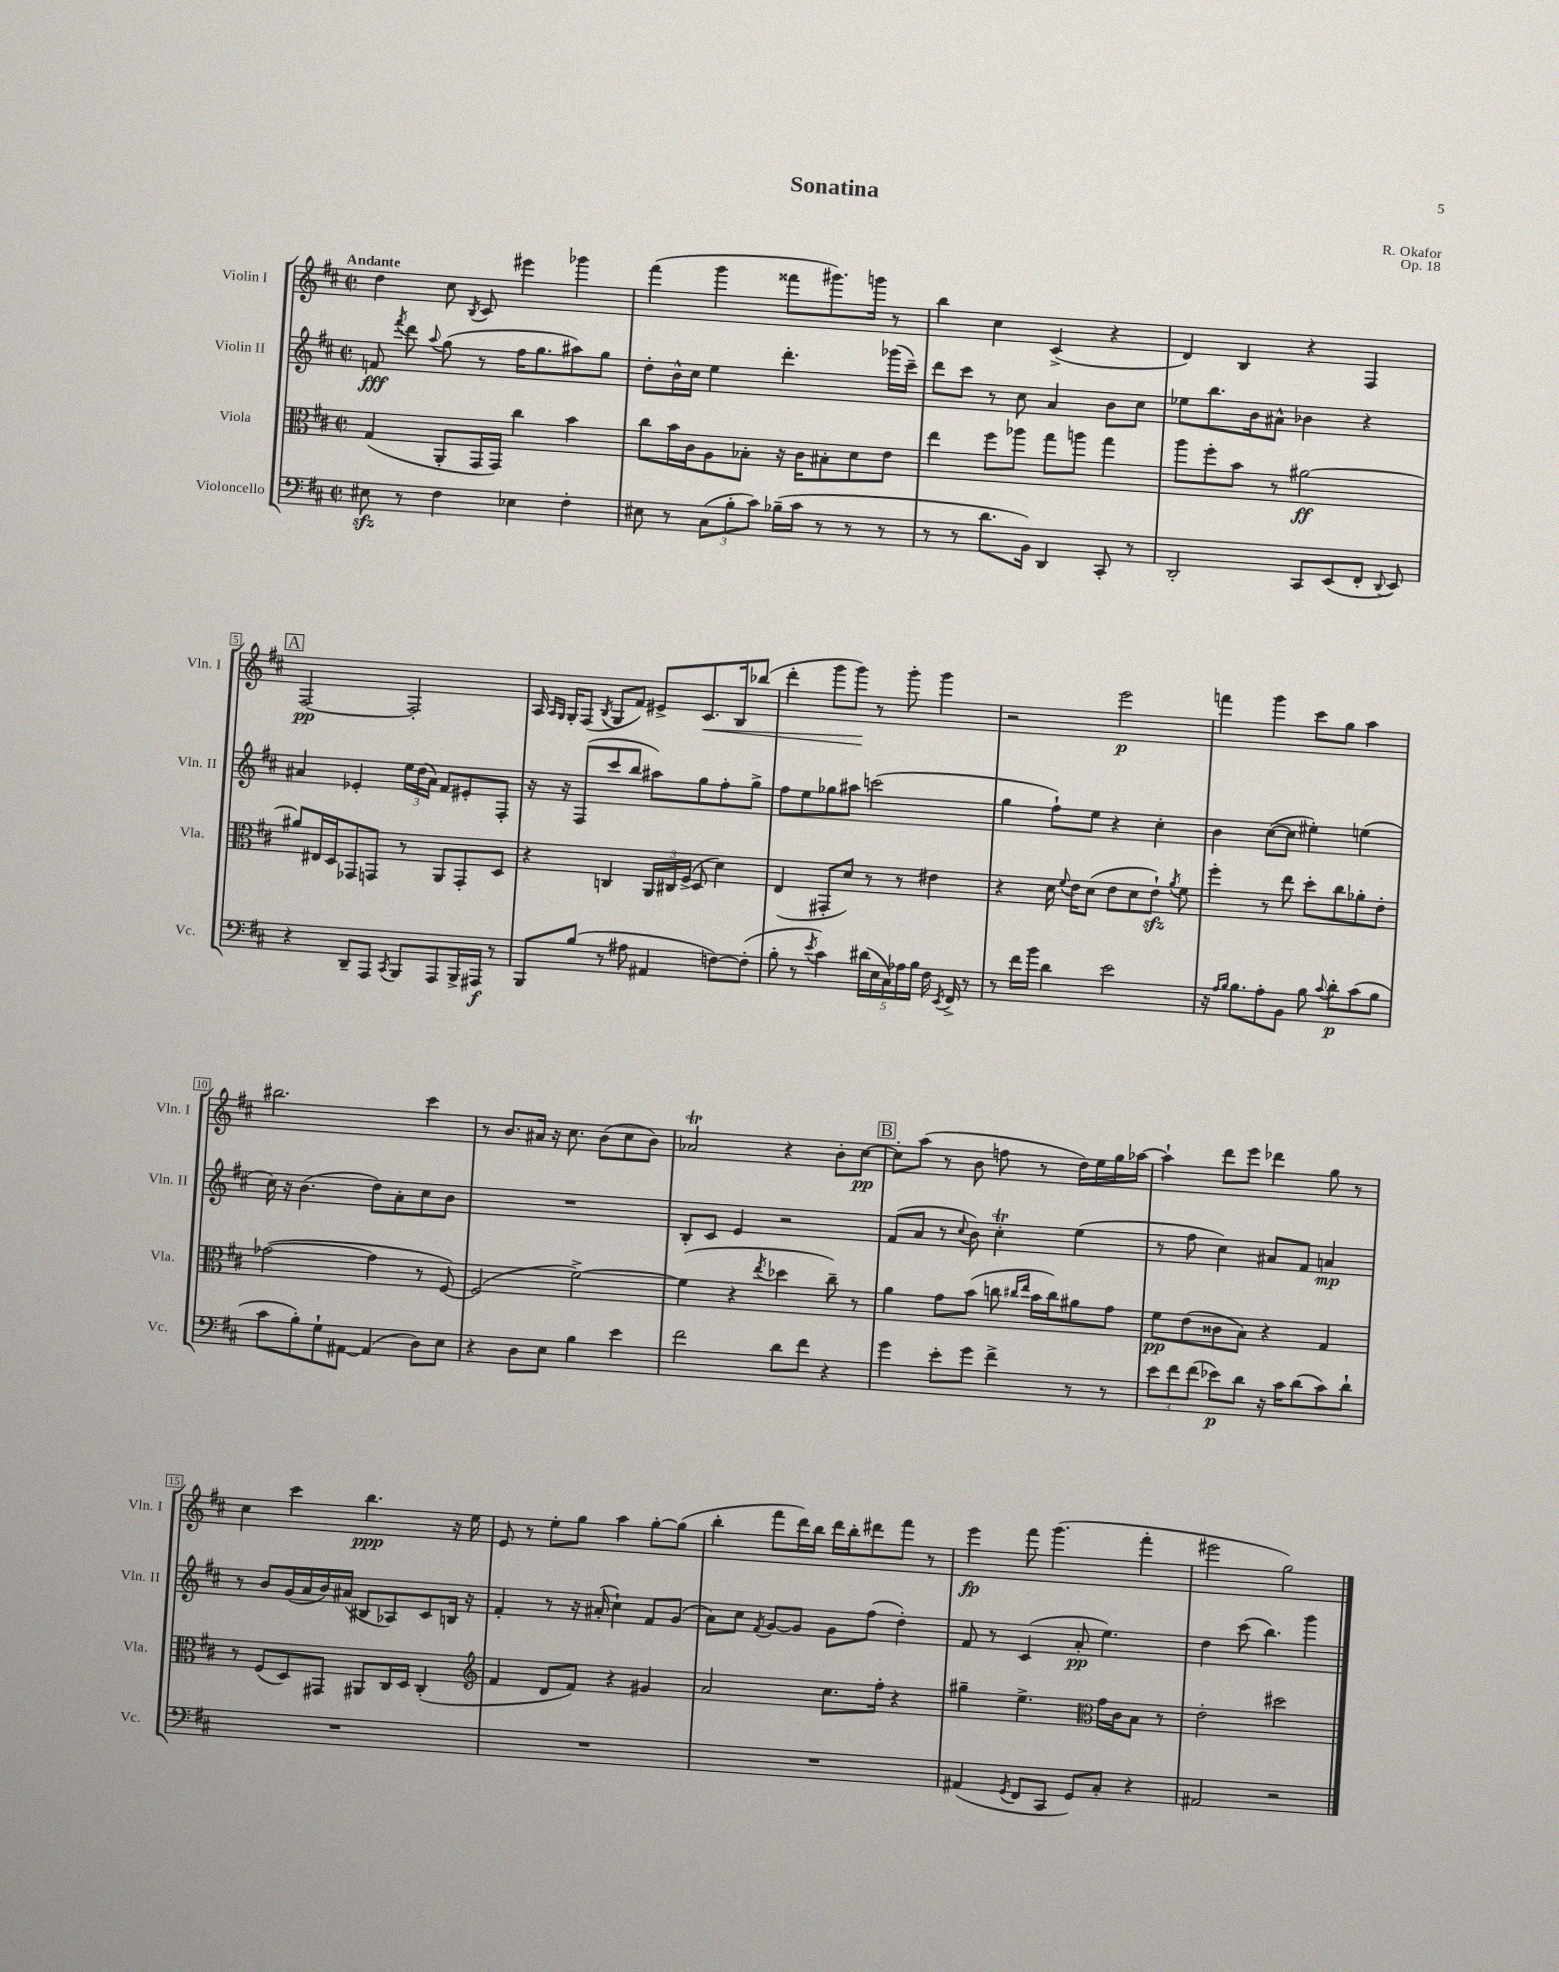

**kern	**dynam	**kern	**dynam	**kern	**dynam	**kern	**dynam
*part4	*part4	*part3	*part3	*part2	*part2	*part1	*part1
*staff4	*staff4	*staff3	*staff3	*staff2	*staff2	*staff1	*staff1
*I"Violoncello	*	*I"Viola	*	*I"Violin II	*	*I"Violin I	*
*I'Vc.	*	*I'Vla.	*	*I'Vln. II	*	*I'Vln. I	*
*clefF4	*	*clefC3	*	*clefG2	*	*clefG2	*
*k[f#c#]	*	*k[f#c#]	*	*k[f#c#]	*	*k[f#c#]	*
*M2/2	*	*M2/2	*	*M2/2	*	*M2/2	*
*met(c|)	*	*met(c|)	*	*met(c|)	*	*met(c|)	*
=1	=1	=1	=1	=1	=1	=1	=1
!	!	!	!	!	!	!LO:TX:a:B:t=Andante	!
8E#Xzz\	.	(4G/	.	8fn/	fff	4dd\	.
.	.	.	.	8qfff#/	.	.	.
8r	.	.	.	8ddd\	.	.	.
.	.	.	.	8qqaa/	.	.	.
4F#\	.	8AA'/L	.	(8gg\	.	8cc#\	.
.	.	.	.	.	.	8qB/	.
.	.	16GG/L	.	8r	.	8c#/	.
.	.	16GG/JJ)	.	.	.	.	.
4E-X\	.	4cc#\	.	16ff#\KL	.	4eee#X\	.
.	.	.	.	8.gg\	.	.	.
4F#'\	.	4b\	.	8aa#X\)	.	4ggg-X\	.
.	.	.	.	8gg\J	.	.	.
=2	=2	=2	=2	=2	=2	=2	=2
8E#X\	.	8cc#\L	.	8dd'\L	.	(4fff#\	.
8r	.	16b\L	.	16b^^\L	.	.	.
.	.	16c#\J	.	16cc#\JJ	.	.	.
(12C#\L	.	8A\	.	4ee\	.	4ggg\	.
12B'\	.	.	.	.	.	.	.
.	.	8B-X'\J	.	.	.	.	.
12c#\J)	.	.	.	.	.	.	.
(16B-X~\LL	.	16r	.	4.ddd'\	.	8fff##X\L	.
16c#\JJ	.	16c#\KL	.	.	.	.	.
8r	.	8B#X'\	.	.	.	8.ggg#X\)	.
8r	.	8d\	.	.	.	.	.
.	.	.	.	.	.	16gggn\Jk	.
8r	.	8e\J	.	(16ggg-X\LL	.	8r	.
.	.	.	.	16ccc#~\JJ)	.	.	.
=3	=3	=3	=3	=3	=3	=3	=3
8r	.	4ee\	.	8ddd\L	.	4bb\	.
8r	.	.	.	8ccc#\J	.	.	.
8.d\L	.	8ff#\L	.	8r	.	4cc#\	.
.	.	8aa-X\J	.	8cc#\	.	.	.
16BB\Jk)	.	.	.	.	.	.	.
4DD/	.	8gg\L	.	4a/	.	(4c#^/	.
.	.	8aan\J	.	.	.	.	.
8CC#'/	.	4gg\	.	8b\L	.	4r	.
8r	.	.	.	8cc#\J	.	.	.
=4	=4	=4	=4	=4	=4	=4	=4
2DD'/	.	8aa\L	.	8ee-X\L	.	4d/)	.
.	.	8ff#'\	.	8.bb\	.	.	.
.	.	8b\J	.	.	.	4B/	.
.	.	.	.	16b\k	.	.	.
.	.	8r	.	8a#X^^\J	.	.	.
8CC#/L	.	[2a#X\	ff	4b-X\	.	4r	.
(8EE/	.	.	.	.	.	.	.
8FF#'/J	.	.	.	4r	.	4F#/	.
8qqDD/	.	.	.	.	.	.	.
8EE/)	.	.	.	.	.	.	.
!!LO:LB:g=z
!!LO:REH:place=s1:t=A
=5	=5	=5	=5	=5	=5	=5	=5
4r	.	8a#X/L]	.	4a#X/	.	[2F#/	pp
.	.	16E#X/L	.	.	.	.	.
.	.	16D/J	.	.	.	.	.
8DD~/L	.	8GG-X/	.	4e-X'/	.	.	.
8AAA/J	.	8GGn/J	.	.	.	.	.
8qCC#/	.	.	.	.	.	.	.
8BBB/L	.	8r	.	24ee\LL	.	2F#'/]	.
.	.	.	.	(24dd\	.	.	.
.	.	.	.	24a#\JJ)	.	.	.
8AAA/	.	8AA/L	.	8f#/L	.	.	.
16BBB^/L	.	8GG'/	.	8e#X'/	.	.	.
16AAA#X/JJ	f	.	.	.	.	.	.
8r	.	8D/J	.	8F#'/J	.	.	.
=6	=6	=6	=6	=6	=6	=6	=6
8BBB/L	.	4r	.	16r	.	16A/	.
.	.	.	.	.	.	16qqA/LL	.
.	.	.	.	.	.	16qqG/JJ	.
.	.	.	.	16r	.	16G'/KL	.
(8B/J	.	.	.	(8F#/L	.	(8F#/J	.
.	.	.	.	.	.	8qB/	.
8r	.	4Cn/	.	8ccc#/	.	8G/L	.
8A#X\	.	.	.	8bb/J	.	8f#/J)	.
4AA#X/	.	24AA/LL	.	8aa#X\L)	.	8e#X^/L	.
.	.	24C#X/	.	.	.	.	.
.	.	(24F#^/JJ	.	.	.	.	.
!	!	!	!	!	!	!	!LO:HP:b
.	.	8D/	.	8gg\	.	8.c#/	<
[8Fn\L)	.	4d\)	.	8ff#'\	.	.	.
.	.	.	.	.	.	16B/k	.
(8F'\J]	.	.	.	8gg^\J	.	(8bb-X/J	.
=7	=7	=7	=7	=7	=7	=7	=7
8B'\	.	(4E/	.	8ff#\L	.	4ddd'\	.
8r	.	.	.	8ee\	.	.	.
8qe/	.	.	.	.	.	.	.
4c#\)	.	8GG#X'/L	.	8gg-X\	.	8ggg\L	.
.	.	8d/J)	.	8aa#X\J	.	8ggg\J)	.
(20d#X\LL	.	8r	.	(2cccn\	.	8r	[
20E\	.	.	.	.	.	.	.
20C#\)	.	.	.	.	.	.	.
.	.	8r	.	.	.	8ggg'\	.
20A-X\	.	.	.	.	.	.	.
20B\JJ	.	.	.	.	.	.	.
16F#\	.	4e#X\	.	.	.	4ggg\	.
8qEE/	.	.	.	.	.	.	.
16FF#^/	.	.	.	.	.	.	.
8r	.	.	.	.	.	.	.
=8	=8	=8	=8	=8	=8	=8	=8
8r	.	4r	.	4gg\	.	2r	.
16f#\LL	.	.	.	.	.	.	.
16b\JJ	.	.	.	.	.	.	.
4d\	.	16d\	.	8ff#`\L)	.	.	.
.	.	8qqf#/	.	.	.	.	.
.	.	16e\KL	.	.	.	.	.
.	.	(8d\J	.	8ee\J	.	.	.
2e\	.	8e\L	.	4r	.	2eee\	p
.	.	8d\	.	.	.	.	.
.	.	8ezz`\J)	.	4cc#'\	.	.	.
.	.	8qa/	.	.	.	.	.
.	.	8f#\	.	.	.	.	.
=9	=9	=9	=9	=9	=9	=9	=9
16r	.	4ff#'\	.	4b\	.	4fffn\	.
16qqA/LL	.	.	.	.	.	.	.
16qqB/JJ	.	.	.	.	.	.	.
8.B\L	.	.	.	.	.	.	.
8A'\	.	8r	.	([8cc#\L	.	4ggg\	.
8BB\J	.	8ee\	.	8cc#\J]	.	.	.
8B\	.	8dd'\L	.	4ee#X'\)	.	8ccc#\L	.
8qqc#/	.	.	.	.	.	.	.
8d'\L	p	8cc#\	.	.	.	8gg\J	.
(8c#\	.	8a-X'\	.	(4een\	.	4aa\	.
8B\J	.	8e'\J	.	.	.	.	.
!!LO:LB:g=z
=10	=10	=10	=10	=10	=10	=10	=10
8c#\L	.	([2g-X\	.	16cc#\)	.	2.bb#X\	.
.	.	.	.	16r	.	.	.
8B'\)	.	.	.	(4.b\	.	.	.
8G`\	.	.	.	.	.	.	.
[8AA#X\J	.	.	.	.	.	.	.
(4AA#/]	.	4g-\]	.	8dd\L)	.	.	.
.	.	.	.	8a'\	.	.	.
8D\L)	.	8r	.	8cc#\	.	4ccc#\	.
8E\J	.	[8F#/)	.	8b\J	.	.	.
=11	=11	=11	=11	=11	=11	=11	=11
4r	.	(2F#/]	.	1r	.	8r	.
.	.	.	.	.	.	8.b/L	.
8D\L	.	.	.	.	.	.	.
.	.	.	.	.	.	16a#X/Jk	.
8E\J	.	.	.	.	.	16r	.
.	.	.	.	.	.	8.cc#\	.
4B\	.	[2f#^\)	.	.	.	.	.
.	.	.	.	.	.	(8b\L	.
4e\	.	.	.	.	.	8cc#\	.
.	.	.	.	.	.	8b\J)	.
=12	=12	=12	=12	=12	=12	=12	=12
2f#\	.	(4f#\]	.	8B'/L	.	2a-XT/	.
.	.	.	.	8c#/J	.	.	.
.	.	4r	.	4e/	.	.	.
.	.	8qee/	.	.	.	.	.
8d\L	.	4dd-X\	.	2r	.	4r	.
8f#\J	.	.	.	.	.	.	.
4r	.	8cc#~\)	.	.	.	8b'\L	.
.	.	8r	.	.	.	[8cc#\J	pp
!!LO:REH:place=s1:t=B
=13	=13	=13	=13	=13	=13	=13	=13
4g\	.	4a\	.	(8f#/L	.	8cc#'\L]	.
.	.	.	.	8a/J	.	(8aa\J	.
8e'\L	.	8g\L	.	8r	.	8r	.
.	.	.	.	8qqcc#/	.	.	.
8g\J	.	(8b\J	.	8b\)	.	8b\	.
4f#^\	.	8ccn\	.	4cc#t'\	.	8ffn\	.
.	.	16qqcc#X/LL	.	.	.	.	.
.	.	16qqee/JJ	.	.	.	.	.
.	.	16b\LL	.	.	.	8r	.
.	.	16cc#\J)	.	.	.	.	.
8r	.	8a#X\	.	(4ee\	.	16dd\LL)	.
.	.	.	.	.	.	16ee\	.
8r	.	8g\J	.	.	.	16gg\	.
.	.	.	.	.	.	[16aa-X\JJ	.
=14	=14	=14	=14	=14	=14	=14	=14
12e\L	.	8f#\L	pp	8r	.	4aa-`\]	.
12f#\	.	.	.	.	.	.	.
.	.	(8e\	.	8ff#\	.	.	.
(12f#\J	.	.	.	.	.	.	.
8e-X\L)	p	8c##X\	.	4cc#\)	.	8ddd\L	.
8d\J	.	8B\J)	.	.	.	8eee\J	.
16r	.	4r	.	8a#X/L	.	4ddd-X\	.
16c#\KL	.	.	.	.	.	.	.
(8d\	.	.	.	8f#/J	.	.	.
8c#\)	.	4G/	.	4an/	mp	8gg\	.
8d`\J	.	.	.	.	.	8r	.
!!LO:LB:g=z
=15	=15	=15	=15	=15	=15	=15	=15
1r	.	8r	.	8r	.	4cc#\	.
.	.	(8F#/L	.	8b/L	.	.	.
.	.	8D/)	.	(16g/L	.	4ccc#\	.
.	.	.	.	16a/	.	.	.
.	.	8GG#X/J	.	16b/)	.	.	.
.	.	.	.	(16a#X/JJ	.	.	.
.	.	8AA#X/L	.	8B#X/L	.	4.bb\	ppp
.	.	16C#/L	.	8A-X/)	.	.	.
.	.	16D/JJ	.	.	.	.	.
.	.	(4C#'/	.	8c#/	.	.	.
.	.	.	.	16Bn/Jk	.	16r	.
.	.	.	.	16r	.	16ee\	.
=16	=16	=16	=16	=16	=16	=16	=16
*	*	*clefG2	*	*	*	*	*
1r	.	4f#/	.	4f#'/	.	8e/	.
.	.	.	.	.	.	8r	.
.	.	8d/L	.	8r	.	8ee'\L	.
.	.	8f#/J)	.	16r	.	8gg\J	.
.	.	.	.	(16a#X'/	.	.	.
.	.	4r	.	4cc#`\)	.	4aa\	.
.	.	4g#X/	.	8f#/L	.	[8gg'\L	.
.	.	.	.	(8g/J	.	(8gg\J]	.
=17	=17	=17	=17	=17	=17	=17	=17
1r	.	2a/	.	8a\L)	.	4bb'\	.
.	.	.	.	8cc#\J	.	.	.
.	.	.	.	8qf#/	.	.	.
.	.	.	.	[8g/L	.	8fff#\L	.
.	.	.	.	8g/J]	.	16ddd\L)	.
.	.	.	.	.	.	16bb\JJ	.
.	.	8.cc#\L	.	8g\L	.	16ddd\LL	.
.	.	.	.	.	.	16bb'\J	.
.	.	.	.	(8ff#\J	.	8ddd#X\	.
.	.	16ff#'\Jk	.	.	.	.	.
.	.	4r	.	4dd'\)	.	8fff#\J	.
.	.	.	.	.	.	8r	.
=18	=18	=18	=18	=18	=18	=18	=18
(4AA#X/	.	4gg#X~\	.	8f#/	.	4eee\	fp
.	.	.	.	8r	.	.	.
8qGG/	.	.	.	.	.	.	.
8FF#/L	.	4.ee^\	.	(4c#/	.	8fff#\	.
8CC#/J	.	.	.	.	.	(4.ggg\	.
8GG/L)	.	.	.	8a'/	pp	.	.
*	*	*clefC3	*	*	*	*	*
8C#'/J	.	16g\LL	.	4.ee\)	.	.	.
.	.	16c#\J	.	.	.	.	.
4r	.	8B\J	.	.	.	4fff#'\	.
.	.	8r	.	.	.	.	.
=19	=19	=19	=19	=19	=19	=19	=19
2AA#X/	.	2e'\	.	4dd\	.	2eee#X\	.
.	.	.	.	(8ccc#\	.	.	.
.	.	.	.	4.bb\)	.	.	.
2r	.	2dd#X\	.	.	.	2gg\)	.
.	.	.	.	4ggg\	.	.	.
==	==	==	==	==	==	==	==
*-	*-	*-	*-	*-	*-	*-	*-
